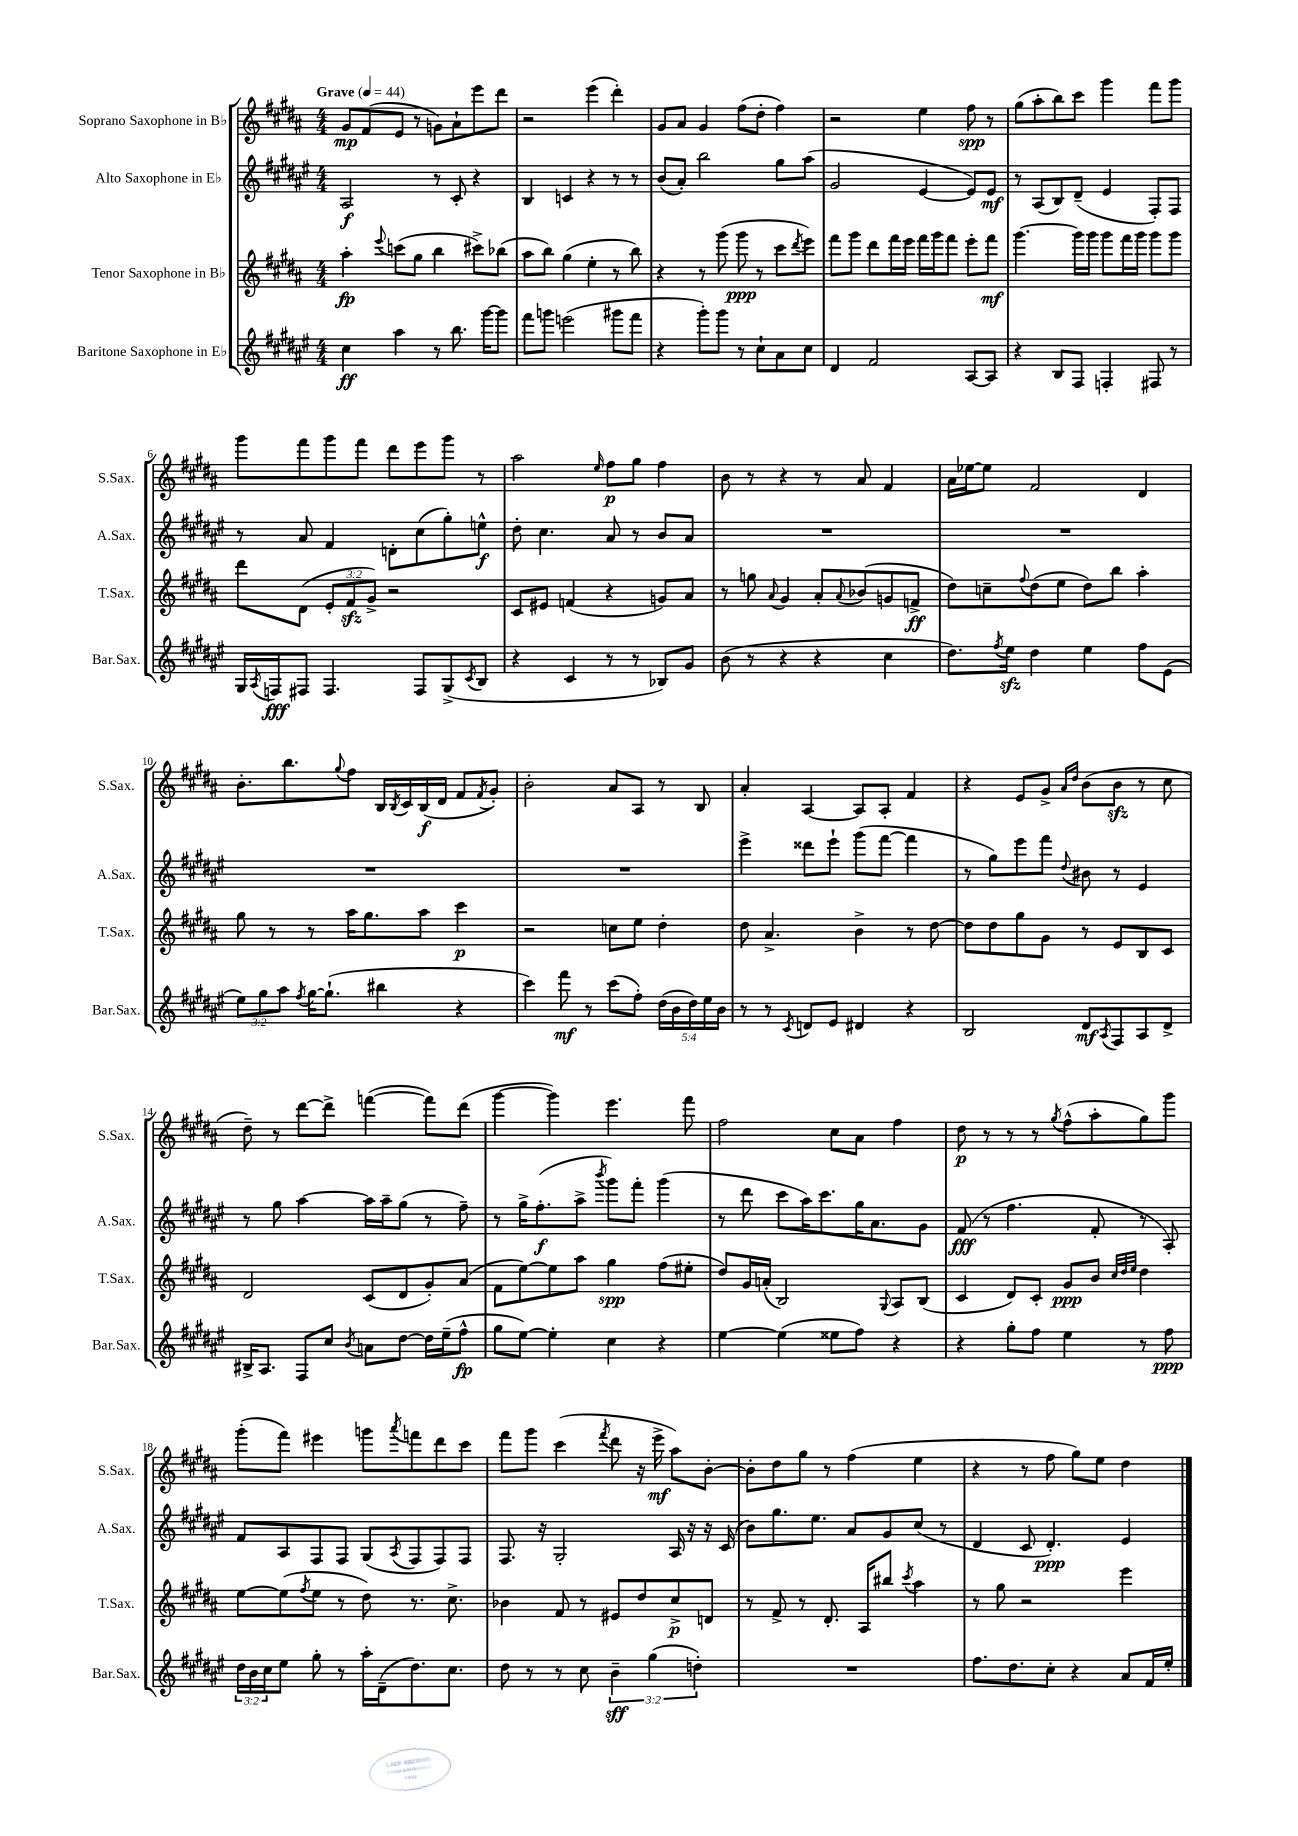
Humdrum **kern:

**kern	**kern	**kern	**kern
*staff4	*staff3	*staff2	*staff1
*clefG2	*clefG2	*clefG2	*clefG2
*k[f#c#g#d#a#e#]	*k[f#c#g#d#a#]	*k[f#c#g#d#a#e#]	*k[f#c#g#d#a#]
*M4/4	*M4/4	*M4/4	*M4/4
*MM44	*MM44	*MM44	*MM44
4cc#	4aa#'	2A#	8g#
.	.	.	(8f#
.	8qqeee	.	.
4aa#	(8ccc	.	8e
.	8gg#	.	8r
8r	4bb	8r	8g)
8.bb	.	8c#'	8a#`
.	8ccc#^)	4r	8eee
[16ggg#	.	.	.
8ggg#]	(8bb-	.	8ddd#
=	=	=	=
8fff#	8aa#	4B	2r
8ggg	8bb)	.	.
(2eee	(4gg#	4c	.
.	4ee'	4r	(4eee
8ggg#	8r	8r	4ddd#')
8fff#	8bb)	8r	.
=	=	=	=
4r	4r	(8b	8g#
.	.	8a#')	8a#
8ggg#')	8r	2bb	4g#
8ggg#	(8ggg#	.	.
8r	8ggg#	.	(8ff#
8cc#`	8r	.	8dd#'
8a#	8ccc#	8gg#	4ff#)
.	8qddd#	.	.
8cc#	8eee)	(8aa#	.
=	=	=	=
4d#	8fff#	2g#	2r
.	8ggg#	.	.
2f#	8ddd#	.	.
.	16fff#	.	.
.	16eee	.	.
.	16fff#	[4e#	4ee
.	16ggg#	.	.
.	8fff#	.	.
[8A#	8eee'	8e#])	8ff#
8A#]	8fff#	8e#	8r
=	=	=	=
4r	[4.ggg#	8r	(8gg#
.	.	(8A#	8aa#'
8B	.	8B)	8bb)
8F#	16ggg#]	(8d#~	8ccc#
.	16ggg#	.	.
4F'	8ggg#	4e#	4ggg#
.	16fff#	.	.
.	16ggg#	.	.
8F#	8ggg#	8F#')	8fff#
8r	8ggg#	8F#	8ggg#
=	=	=	=
16G#	8ddd#	8r	8ggg#
8qA#	.	.	.
16F	.	.	.
8F#	(8d#	8a#	8fff#
4.F#	12e'	4f#	8ggg#
.	12f#	.	.
.	.	.	8fff#
.	12g#^)	.	.
.	2r	8d'	8ddd#
8F#	.	(8cc#	8eee
(8G#^	.	8gg#')	8ggg#
8qc#	.	.	.
8B	.	8ee^^	8r
=	=	=	=
4r	8c#	8dd#'	2aa#
.	8e#	4.cc#	.
4c#	(4f	.	.
.	.	.	16qqee
8r	4r	8a#	8ff#
8r	.	8r	8gg#
8B-)	8g)	8b	4ff#
8g#	8a#	8a#	.
=	=	=	=
(8b	8r	1r	8b
8r	8gg	.	8r
.	8qqa#	.	.
4r	4g#	.	4r
4r	8a#'	.	8r
.	8qqa#	.	.
.	(8b-	.	8a#
4cc#	8g	.	4f#
.	8f^	.	.
=	=	=	=
8.dd#)	8dd#)	1r	16a#
.	.	.	[16ee-
.	8cc~	.	8ee-]
8qff#	.	.	.
16ee#	.	.	.
.	8qqff#	.	.
4dd#	(8dd#	.	2f#
.	8ee	.	.
4ee#	8dd#)	.	.
.	8bb	.	.
8ff#	4aa#'	.	4d#
(8e#	.	.	.
=	=	=	=
12ee#)	8gg#	1r	8.b'
12gg#	.	.	.
.	8r	.	.
12aa#	.	.	.
.	.	.	8.bb
8qff#	.	.	.
[16gg#	8r	.	.
(8.gg#`]	.	.	.
.	.	.	8qqgg#
.	16aa#	.	8ff#
.	8.gg#	.	.
4bb#	.	.	16B
.	.	.	8qB
.	.	.	16c#
.	8aa#	.	(16B
.	.	.	16d#
4r	4ccc#	.	8f#
.	.	.	8qf#
.	.	.	8g#')
=	=	=	=
4ccc#)	2r	1r	2b'
8fff#	.	.	.
8r	.	.	.
(8ccc#	8cc	.	8a#
8ff#')	8ee	.	8A#
(20dd#	4dd#'	.	8r
20b	.	.	.
20dd#)	.	.	.
.	.	.	8B
20ee#	.	.	.
20b	.	.	.
=	=	=	=
8r	8dd#	4eee#^	4a#'
8r	4.a#^	.	.
8qc#	.	.	.
8d	.	8ddd##	[4A#
8e#	.	8eee#`	.
4d#	4b^	(8ggg#	8A#]
.	.	[8fff#	8A#'
4r	8r	4fff#]	4f#
.	[8dd#	.	.
=	=	=	=
2B	8dd#]	8r	4r
.	8dd#	8gg#)	.
.	8gg#	8eee#	8e
.	8g#	8fff#	8g#^
.	.	.	16qqa#
.	.	8qqdd#	16qqdd#
8d#	8r	8b#	(8b
8qA#	.	.	.
8F#	8e	8r	8b
8A#	8B	4e#	8r
8d#^	8c#	.	8cc#
=	=	=	=
16B#^	2d#	8r	8dd#~)
8.A#	.	.	.
.	.	8gg#	8r
8F#	.	[4aa#	[8ddd#
8cc#	.	.	8ddd#^]
8qb	.	.	.
8a	(8c#	16aa#]	([4fff
.	.	16aa#~	.
[8dd#	8d#	(8gg#	.
16dd#]	8g#')	8r	8fff])
(16ee#~	.	.	.
8ff#^^	(8a#	8ff#~)	(8ddd#
=	=	=	=
8gg#	8f#	8r	[4ggg#
[8ee#)	[8ee)	16gg#^	.
.	.	(8.ff#'	.
4ee#']	8ee]	.	4ggg#])
.	8aa#	8aa#^	.
.	.	8qbbb	.
4cc#	4gg#	8ggg#)	4.eee
.	.	8fff#'	.
4r	(8ff#	(4ggg#	.
.	8ee#'	.	8fff#
=	=	=	=
[4ee#	8dd#)	8r	2ff#
.	16g#	8ddd#	.
.	(16a'	.	.
(4ee#]	2B)	8ccc#	.
.	.	16aa#)	.
.	.	8.ccc#	.
8ee##	.	.	8cc#
8ff#)	.	16gg#	8a#
.	.	8.a#	.
.	8qqG#	.	.
4r	8A#	.	4ff#
.	(8B	8g#	.
=	=	=	=
4r	4c#	(8f#	8dd#
.	.	8r	8r
8gg#'	8d#)	4.ff#	8r
8ff#	8c#'	.	8r
.	.	.	8qgg#
4ee#	8g#	.	(8ff#^^
.	8b	8f#'	8aa#'
.	32qqcc#	.	.
.	32qqdd#	.	.
.	32qqee	.	.
8r	4dd#	8r	8gg#)
8ff#	.	8A#')	8ggg#
=	=	=	=
24dd#	[8ee	8f#	(8ggg#'
24b	.	.	.
24cc#	.	.	.
8ee#	(8ee]	8A#	8fff#)
.	8qff#	.	.
8gg#'	8ee	8F#	4eee#
8r	8r	8F#	.
16aa#'	8dd#)	(8G#	8ggg
(16d#~	.	.	.
.	.	8qA#	8qaaa#
8.dd#)	8.r	8F#	8fff
.	.	8F#)	8ddd#
8.cc#	8.cc#^	.	.
.	.	8F#	8ccc#
=	=	=	=
8dd#	4b-	8.F#	8fff#
8r	.	.	8ggg#
.	.	16r	.
8r	8f#	2G#'	(4ccc#
8cc#	8r	.	.
.	.	.	8qfff#
6b~	8e#	.	8ddd#
.	8dd#	.	16r
(6gg#	.	.	.
.	.	.	16eee^
.	8cc#^	16A#	8aa#)
.	.	16r	.
6dd')	.	.	.
.	8d	16r	[8b'
.	.	(16c#	.
=	=	=	=
1r	8r	8b)	8b']
.	8f#^	8.gg#	8dd#
.	8r	.	8gg#
.	.	8.ee#	.
.	8.d#'	.	8r
.	.	8a#	(4ff#
.	16A#	.	.
.	8bb#	8g#	.
.	8qccc#	.	.
.	4aa#	(8cc#	4ee
.	.	8r	.
=	=	=	=
8.ff#	8r	4d#	4r
.	8gg#	.	.
8.dd#	.	.	.
.	2r	8c#	8r
8cc#'	.	4.d#')	8ff#
4r	.	.	8gg#)
.	.	.	8ee
8a#	4eee	4e#	4dd#
16f#	.	.	.
16ee#'	.	.	.
==	==	==	==
*-	*-	*-	*-
